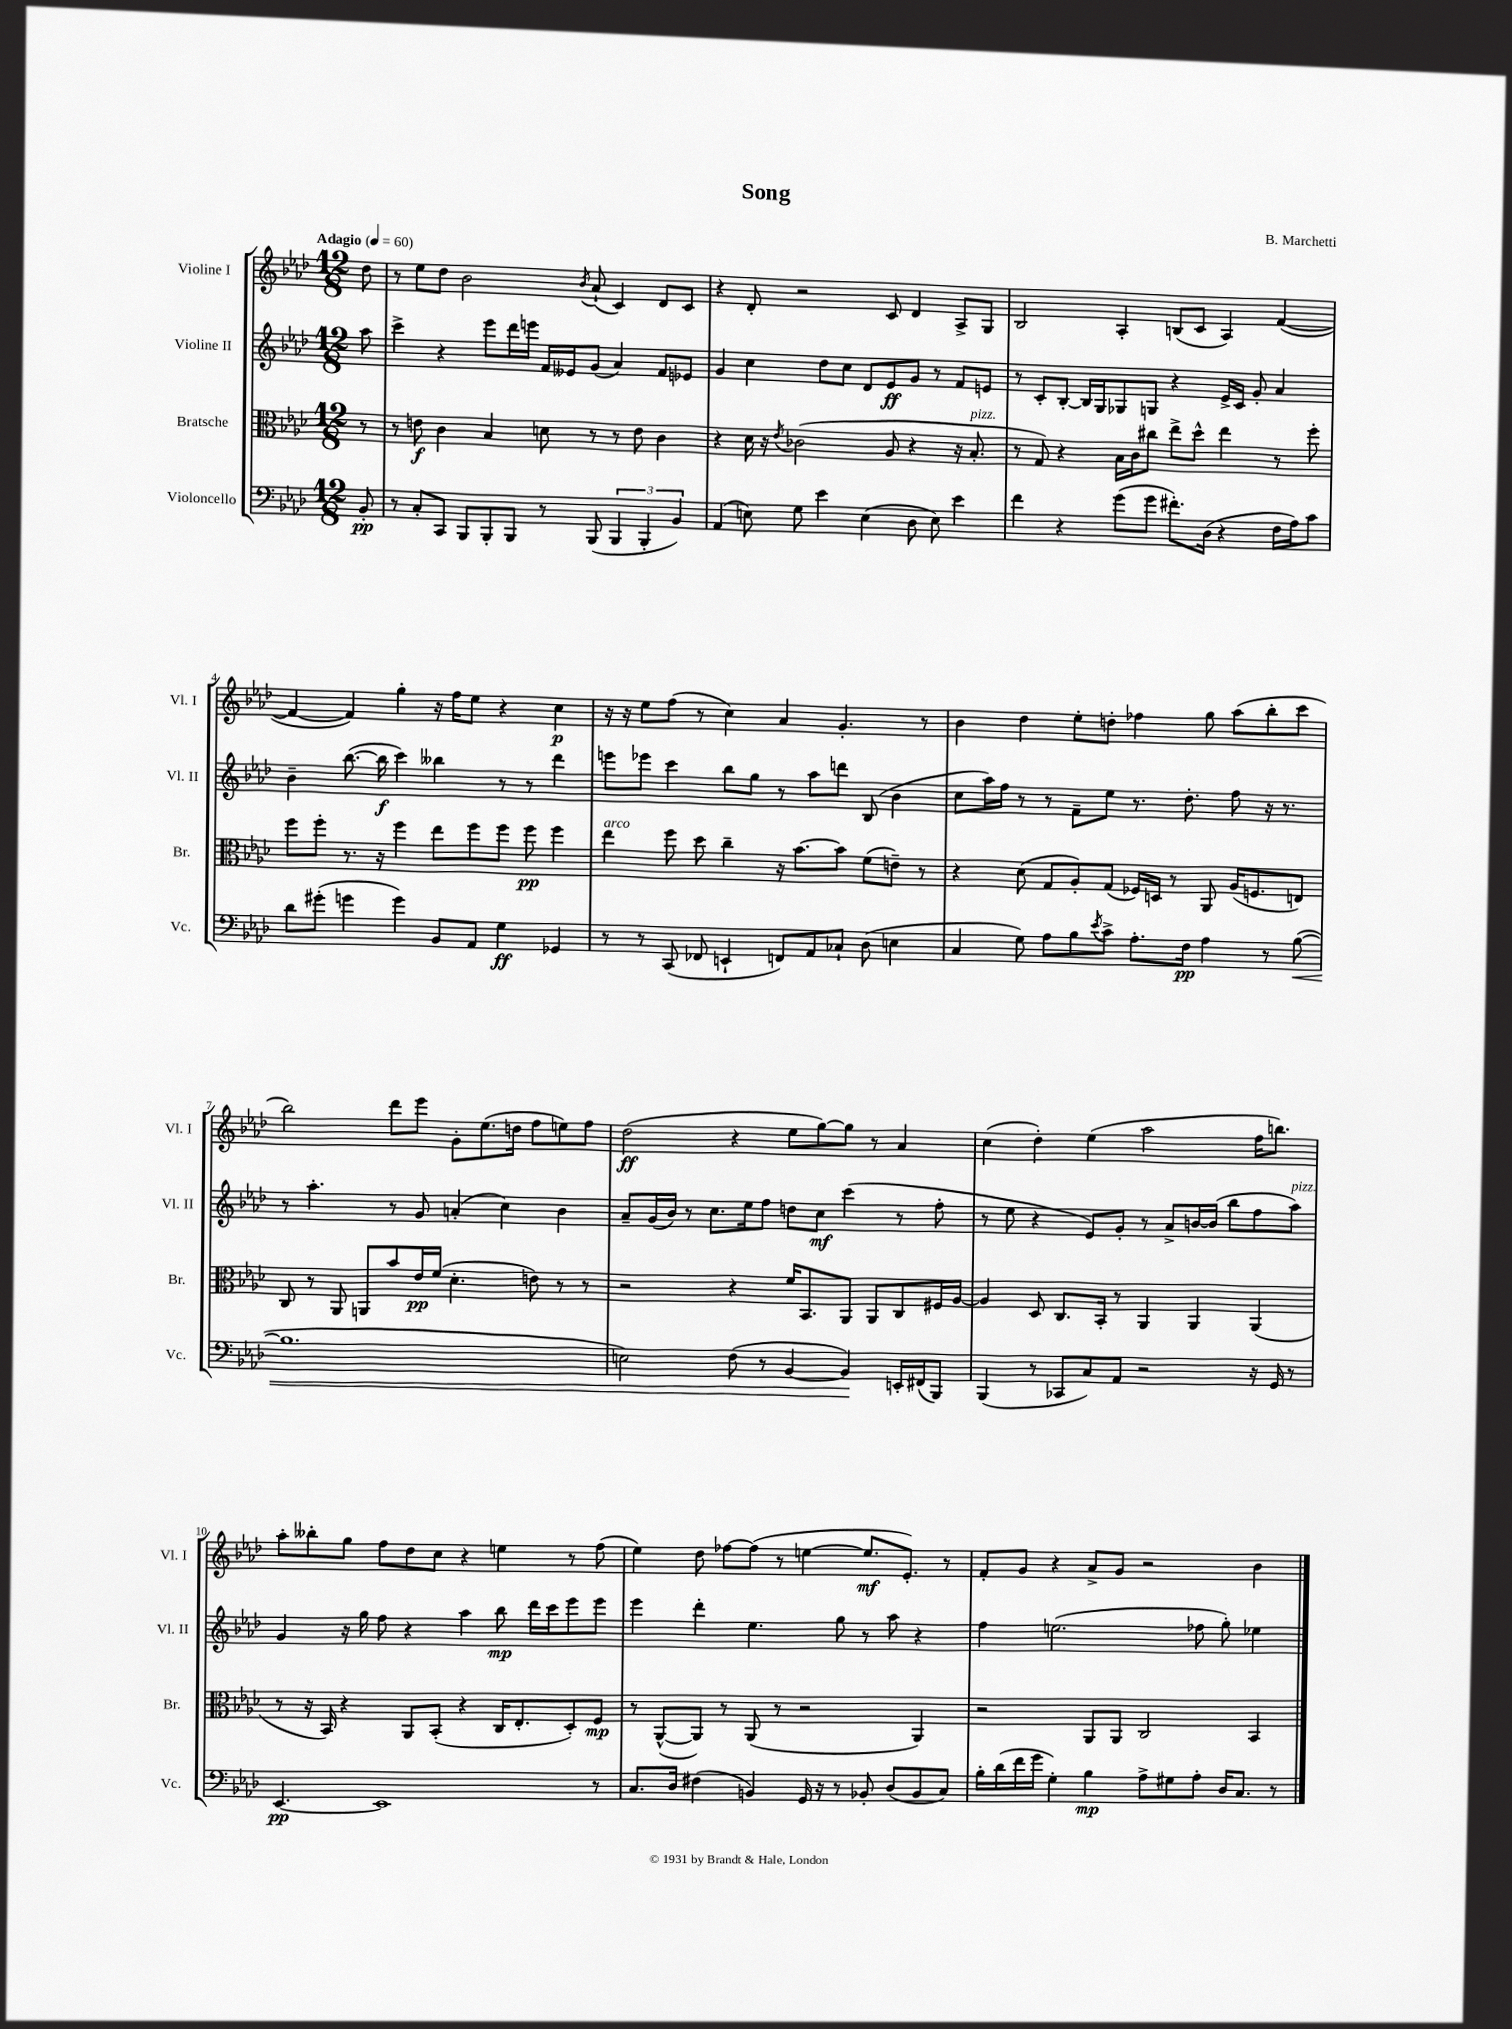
\header { title = "Song" composer = "B. Marchetti" }
<<
\new StaffGroup <<
\new Staff = "s0" \with { instrumentName = "Violine I" shortInstrumentName = "Vl. I" } {
    \clef treble \key aes \major \numericTimeSignature \time 12/8 \partial 8 \tempo "Adagio" 4 = 60
    des''8 |
    r8 ees''8 des''8 bes'2 \acciaccatura { bes'8 } aes'8-!( c'4) des'8 c'8 |
    r4 des'8-. r2 c'8 des'4 aes8-> g8 |
    bes2 aes4-. b8( c'8 aes4) f'4~( |
    f'4~ f'4) g''4-. r16 f''16 ees''8 r4 c''4\p |
    r16 r16 ees''8 f''8( r8 c''4) aes'4 g'4.-. r8 |
    bes'4 des''4 ees''8-. d''8-. fes''4 g''8 aes''8( bes''8-. c'''8 |
    bes''2) des'''8 ees'''8 g'8-. ees''8.( d''16 f''8 e''8) f''8 |
    des''2\ff( r4 ees''8 g''8~) g''8 r8 aes'4 |
    c''4( des''4-.) ees''4( aes''2 f''16 b''8.) |
    aes''8-. beses''8-. g''8 f''8 des''8 c''8 r4 e''4 r8 f''8( |
    ees''4) des''8 fes''8~ fes''8( r8 e''4~ e''8.\mf ees'8.-.) r8 |
    f'8-. g'8 r4 aes'8-> g'8 r2 bes'4 \bar "|." |
}
\new Staff = "s1" \with { instrumentName = "Violine II" shortInstrumentName = "Vl. II" } {
    \clef treble \key aes \major \numericTimeSignature \time 12/8 \partial 8
    aes''8 |
    c'''4-> r4 ees'''8 des'''16 e'''16 f'16 eeses'16 g'8( aes'4) f'8 ees'8 |
    g'4 c''4 des''8 c''8 des'8 ees'8\ff g'8 r8 f'8 e'8 |
    r8 c'8-. bes8~-. bes16 g16 ges8 g8 r4 ees'16-> c'16 g'8-. aes'4 |
    bes'4-- bes''8.~( bes''16\f c'''4) beses''4 r8 r8 des'''4 |
    e'''8 ees'''8 c'''4 bes''8 g''8 r8 aes''8 d'''8 bes8( bes'4 |
    c''8 aes''16) f''16 r8 r8 f'8-- ees''8 r8. des''8.-. f''8 r16 r8. |
    r8 aes''4.-. r8 g'8 a'4-.( c''4) bes'4 |
    aes'8-- g'16( bes'16) r8 c''8. ees''16 f''8 d''8 c''8\mf c'''4( r8 f''8-. |
    r8 ees''8 r4 ees'8) g'8-. r8 aes'8-> b'16~ b'16( bes''8 f''8 aes''8^\markup { \italic "pizz." }) |
    g'4 r16 g''16 f''8 r4 aes''4 bes''8\mp des'''16 c'''16 ees'''8 ees'''8 |
    ees'''4 des'''4-. ees''4. g''8 r8 aes''8 r4 |
    f''4 e''2.( fes''8 g''8-.) ees''4 \bar "|." |
}
\new Staff = "s2" \with { instrumentName = "Bratsche" shortInstrumentName = "Br." } {
    \clef alto \key aes \major \numericTimeSignature \time 12/8 \partial 8
    r8 |
    r8 e'8\f c'4 bes4 d'8 r8 r8 e'8 c'4 |
    r4 des'16 r16 \acciaccatura { ees'8 } ces'2( aes8 r4 r16 bes8.-.^\markup { \italic "pizz." } |
    r8 g8) r4 bes16 c'16 cis''8 ees''8-> des''8-^ ees''4 r8 f''8-. |
    f''8 f''8-. r8. r16 f''4 ees''8 f''8 f''8 f''8\pp f''4 |
    ees''4^\markup { \italic "arco" } f''8 des''8 c''4-- r16 bes'8.~ bes'8 f'8( e'8--) r8 |
    r4 des'8( g8 aes8-.) g8( fes16) d16 r8 aes,8 aes16( f8. e8) |
    c8 r8 aes,8 a,8 bes'8 ees'16\pp f'16( des'4.-. e'8) r8 r8 |
    r2 r4 f'16 bes,8. aes,8 aes,8 c8 fis16 aes16~ |
    aes4 des8 c8. bes,16-. r8 aes,4 aes,4 aes,4( |
    r8 r16 bes,16) r4 aes,8 bes,8-.( r4 c16 ees8.-. des8-.) f8\mp |
    r8 aes,8~-^( aes,8) r8 aes,8( r8 r2 aes,4) |
    r2 aes,8 aes,8 c2 bes,4 \bar "|." |
}
\new Staff = "s3" \with { instrumentName = "Violoncello" shortInstrumentName = "Vc." } {
    \clef bass \key aes \major \numericTimeSignature \time 12/8 \partial 8
    bes,8-.\pp |
    r8 c8-. c,8 bes,,8 bes,,8-. bes,,8 r8 bes,,8( \tuplet 3/2 { bes,,4 bes,,4-. bes,4) } |
    aes,4( e8) g8 ees'4 e4( des8 e8) ees'4 |
    f'4 r4 g'8( g'8 fis'8.-.) des16( r4 f16 aes16) c'8 |
    des'8 gis'8-.( g'4 g'4) bes,8 aes,8 g4\ff ges,4 |
    r8 r8 c,8( fes,8 e,4-! f,8) aes,8 ces8-! des8( e4 |
    c4 g8) aes8 bes8 \acciaccatura { ees'8 } c'8-> aes8.-. f16\pp aes4 r8 bes8~\<( |
    bes1. |
    e2) f8( r8 bes,4~ bes,4\!) e,16-. fis,16( bes,,8) |
    bes,,4( r8 ces,8 c8) aes,8 r2 r16 g,16 r8 |
    ees,4.~\pp ees,1 r8 |
    c8. des16 fis4( b,4) g,16 r16 r8 bes,8-. des8( bes,8 c8) |
    bes16-. des'16( f'16 g'16 g4-.) bes4\mp aes8-> gis8 aes8-. des16 c8. r8 \bar "|." |
}
>>
>>
